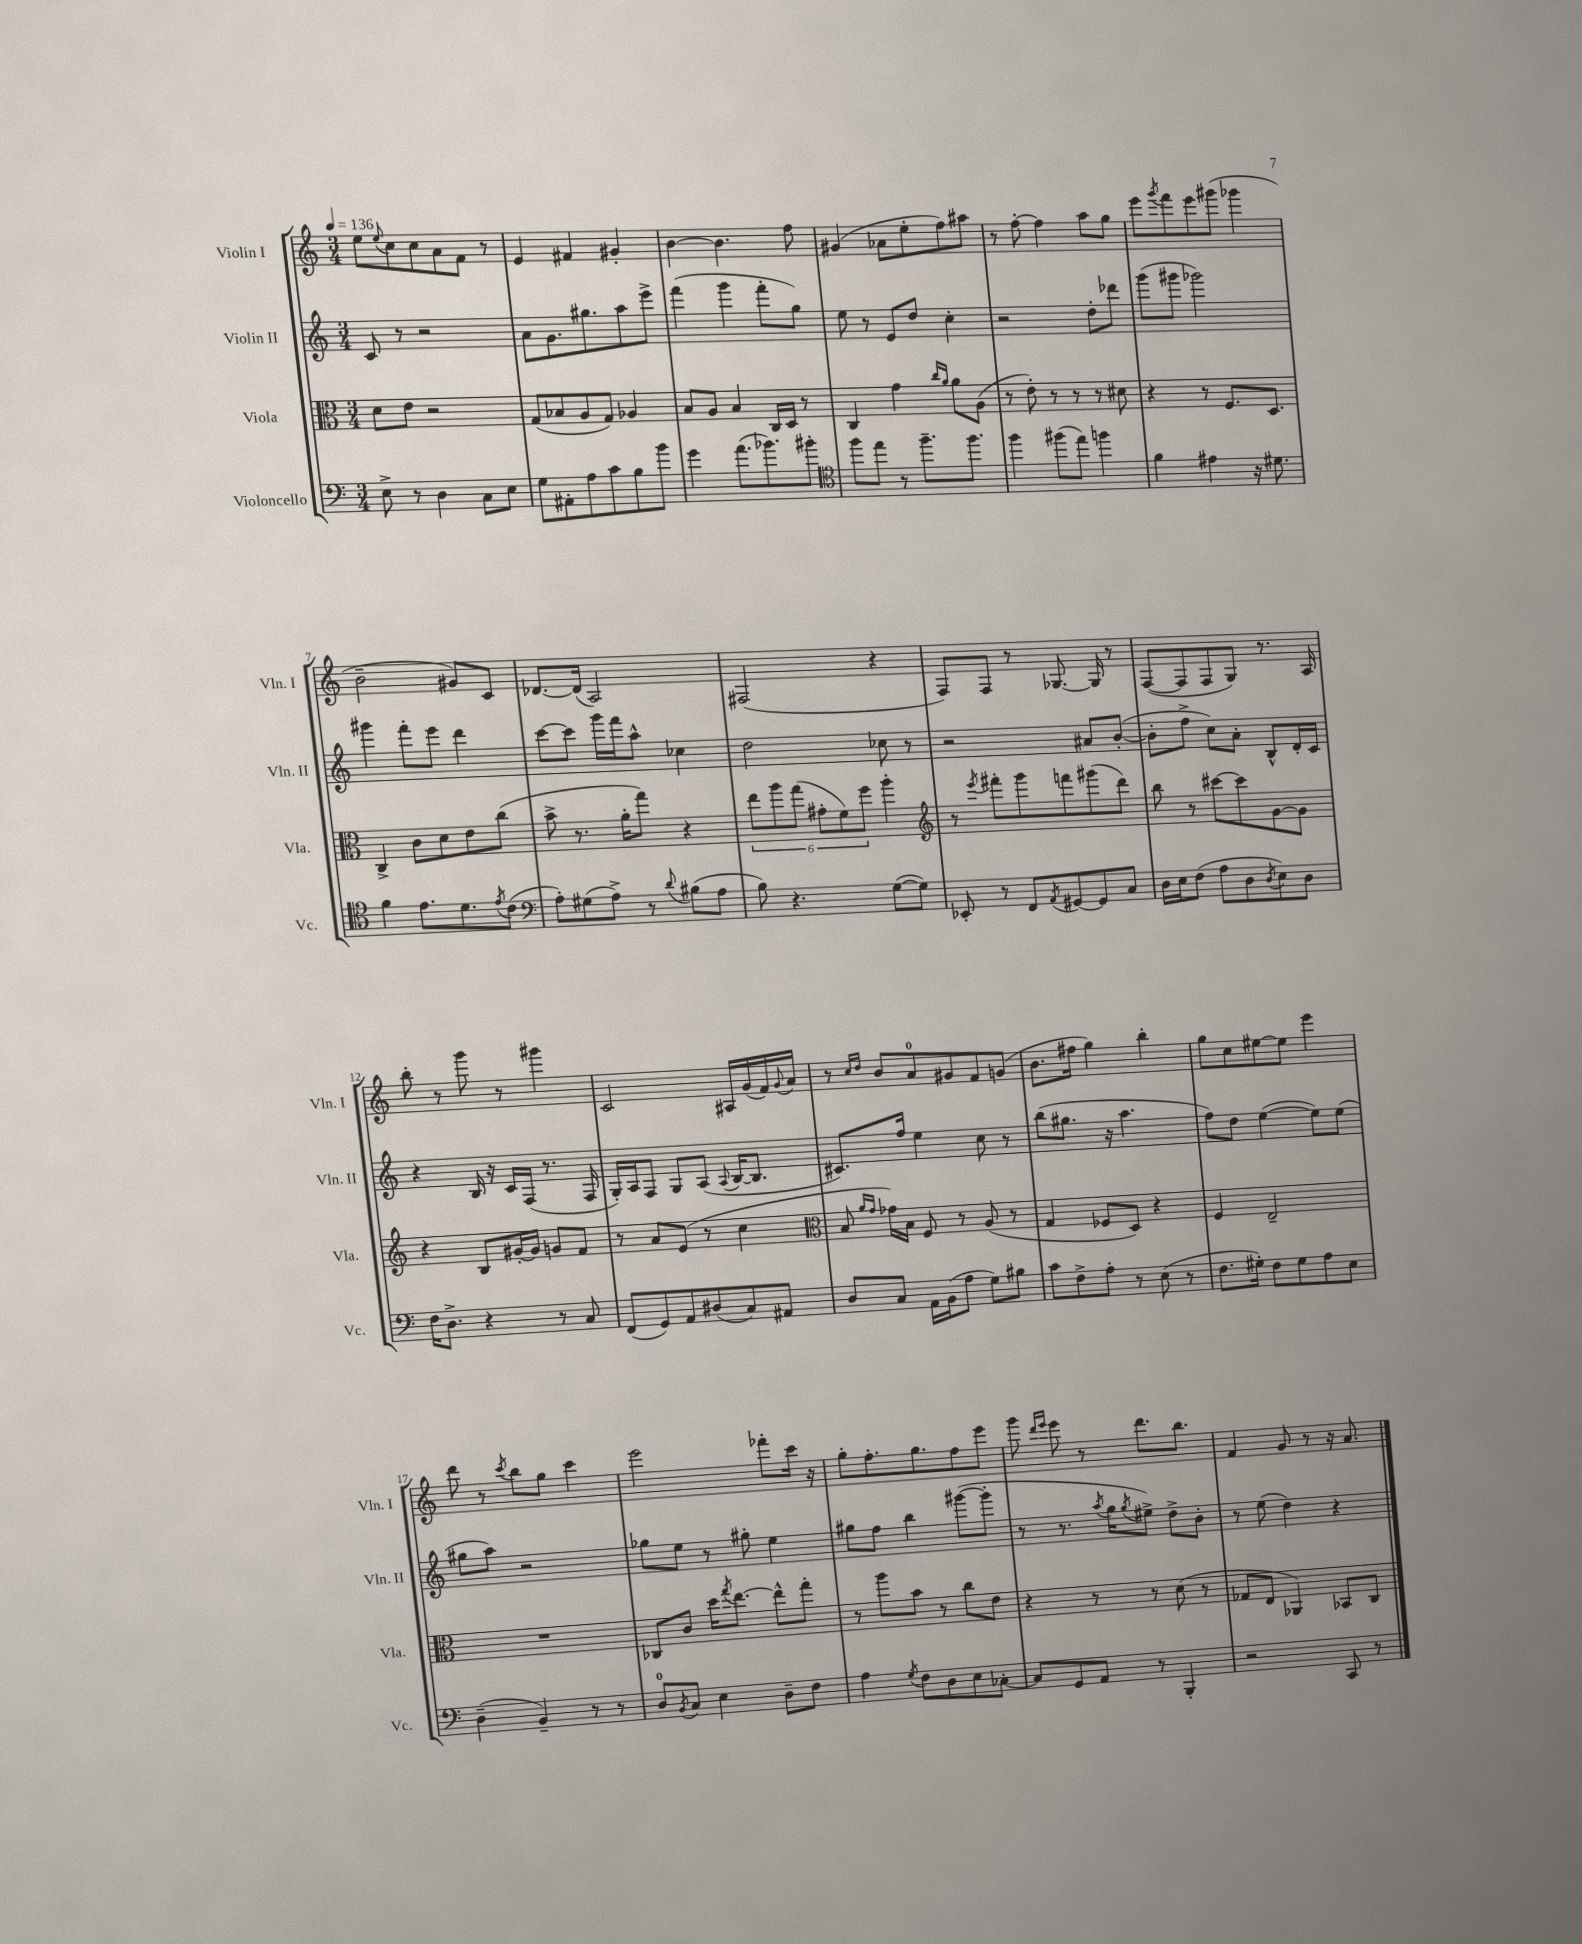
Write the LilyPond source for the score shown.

<<
\new StaffGroup <<
\new Staff = "s0" \with { instrumentName = "Violin I" shortInstrumentName = "Vln. I" } {
    \clef treble \key c \major \numericTimeSignature \time 3/4 \tempo 4 = 136
    e''8 \appoggiatura { e''8 } c''8 c''8 a'8 f'8 r8 |
    e'4 fis'4 gis'4-. |
    b'4~ b'4. f''8 |
    gis'4( aes'8 e''8-. f''8) ais''8 |
    r8 f''8~-. f''4 a''8 g''8 |
    e'''8 \acciaccatura { g'''8 } f'''8 e'''8 gis'''8( ges'''4 |
    b'2-- gis'8) c'8 |
    des'8.~ des'16( a2) |
    fis2( r4 |
    f8) f8 r8 ges8.~ ges16 r8 |
    f8~( f8 f8 g8) r8. a16 |
    b''8-. r8 g'''8 r8 gis'''4 |
    c'2 ais16 g'16( f'16) \appoggiatura { g'8 } a'16 |
    r8 \grace { c''16 d''16 } b'8 a'8-0 gis'8 f'8 g'8( |
    b'8. fis''16 g''4) b''4-. |
    g''8 c''8 eis''8~ eis''8 e'''4 |
    d'''8 r8 \acciaccatura { c'''8 } b''8 g''8 c'''4 |
    e'''2 fes'''8-. c'''16 r16 |
    g''8-. f''8.-. g''8. f''8 e'''8 |
    g'''8 \grace { d'''16 e'''16 } e'''8 r8 d'''8. b''8. |
    f'4 g'8 r8 r16 a'8. \bar "|." |
}
\new Staff = "s1" \with { instrumentName = "Violin II" shortInstrumentName = "Vln. II" } {
    \clef treble \key c \major \numericTimeSignature \time 3/4
    c'8 r8 r2 |
    a'8 g'8. gis''8. a''8 e'''8-> |
    f'''4( g'''4 f'''8-. g''8) |
    e''8 r8 e'8 d''8 c''4-. |
    r2 d''8-. des'''8 |
    g'''8( gis'''8 ges'''2) |
    gis'''4 f'''8-. e'''8 d'''4 |
    c'''8~ c'''8 g'''16 f'''16 a''8-^ ces''4 |
    d''2 ces''8 r8 |
    r2 ais'8 b'8~-.( |
    b'8-. f''8-> c''8) a'8-. b8-^ d'16-. c'16 |
    r4 b16 r16 c'16 f16( r8. f16 |
    g16-.) a16 f8 g8 a8( \appoggiatura { a8 } b16~ b8. |
    cis'8.) f''16 e''4 c''8 r8 |
    b''8( gis''8. r16 a''4. |
    f''8) d''8 e''4~( e''8) e''8( |
    gis''8 a''8) r2 |
    ges''8 e''8 r8 gis''8-. e''4 |
    gis''8 f''8 b''4 gis'''8~( gis'''8-. |
    r8 r8. \acciaccatura { a''8 } g''16 \acciaccatura { g''8 } eis''8->) d''8-> b'8-. |
    r8 e''8( d''4) r4 \bar "|." |
}
\new Staff = "s2" \with { instrumentName = "Viola" shortInstrumentName = "Vla." } {
    \clef alto \key c \major \numericTimeSignature \time 3/4
    d'8 e'8 r2 |
    g8( bes8 a8 g8) aes4 |
    b8 a8 b4 c16 d16 r8 |
    c4 g'4 \grace { c''16 a'16 } a'8 a8( |
    r8 e'8-.) r8 r8 r8 dis'8 |
    r4 r8 f8. d8. |
    c4-> c'8 d'8 e'8 c''8( |
    b'8-> r8. a'16-. g''8) r4 |
    \tuplet 6/4 { e''8 a''8 g''8( gis'8-. f'8) f''8 } a''4-. |
    \clef treble r8 \acciaccatura { e'''8 } fis'''8-. g'''8 f'''8 gis'''8( d'''8) |
    b''8 r8 cis'''8~ cis'''8 g'8~ g'8 |
    r4 b8 gis'16~-. gis'16 g'8 f'8 |
    r8 a'8 e'8( r8 c''4 |
    \clef alto b8 \grace { a'16 g'16 } ges'16) b16 f8 r8 a8( r8 |
    g4 fes8 d8) r4 |
    f4 e2-- |
    R2. |
    ces8 c'8 d''16 \acciaccatura { g''8 } e''8.~ e''8-^ g''8-. |
    r8 a''8 b'8 r8 c''8 e'8 |
    r4 r8 r8 d'8( r8 |
    ges8 e8 aes,4) bes,8 c8 \bar "|." |
}
\new Staff = "s3" \with { instrumentName = "Violoncello" shortInstrumentName = "Vc." } {
    \clef bass \key c \major \numericTimeSignature \time 3/4
    e8-> r8 d4 c8 e8 |
    g8 ais,8-. a8 c'8 b8 b'8 |
    g'4 a'8.( bes'8.) bis'8-. |
    \clef tenor f''8 e''8 r8 f''8.-- f''8. |
    f''4 fis''8( e''8) f''4 |
    f'4 eis'4 r16 dis'8. |
    f'4 e'8. d'8. \acciaccatura { e'8 } c'8( |
    \clef bass a8-.) gis8( a8->) r8 \appoggiatura { d'8 } bis8( a8 |
    b8) r4. g8~( g8) |
    ees,8-. r8 f,8 \acciaccatura { a,8 } gis,8~ gis,8 c8 |
    d16 e16 f8( a8 d8 \acciaccatura { d8 } e8) d8 |
    f16 d8.-> r4 r8 c8 |
    f,8( g,8) a,8 dis8( c8) ais,8 |
    d8 c8 a,16 b,16( a8 g8) bis8 |
    c'8 f8-> a8-. r8 e8( r8 |
    f8. gis16-.) f8 gis8 a8 e8 |
    d4--( b,4--) r8 r8 |
    d8-0 \acciaccatura { b,8 } c8 e4 d8-- f8 |
    a4 \acciaccatura { g8 } f8 d8 e8 ces8~-. |
    ces8 g,8 a,8 r8 b,,4-. |
    r2 c,8 r8 \bar "|." |
}
>>
>>
